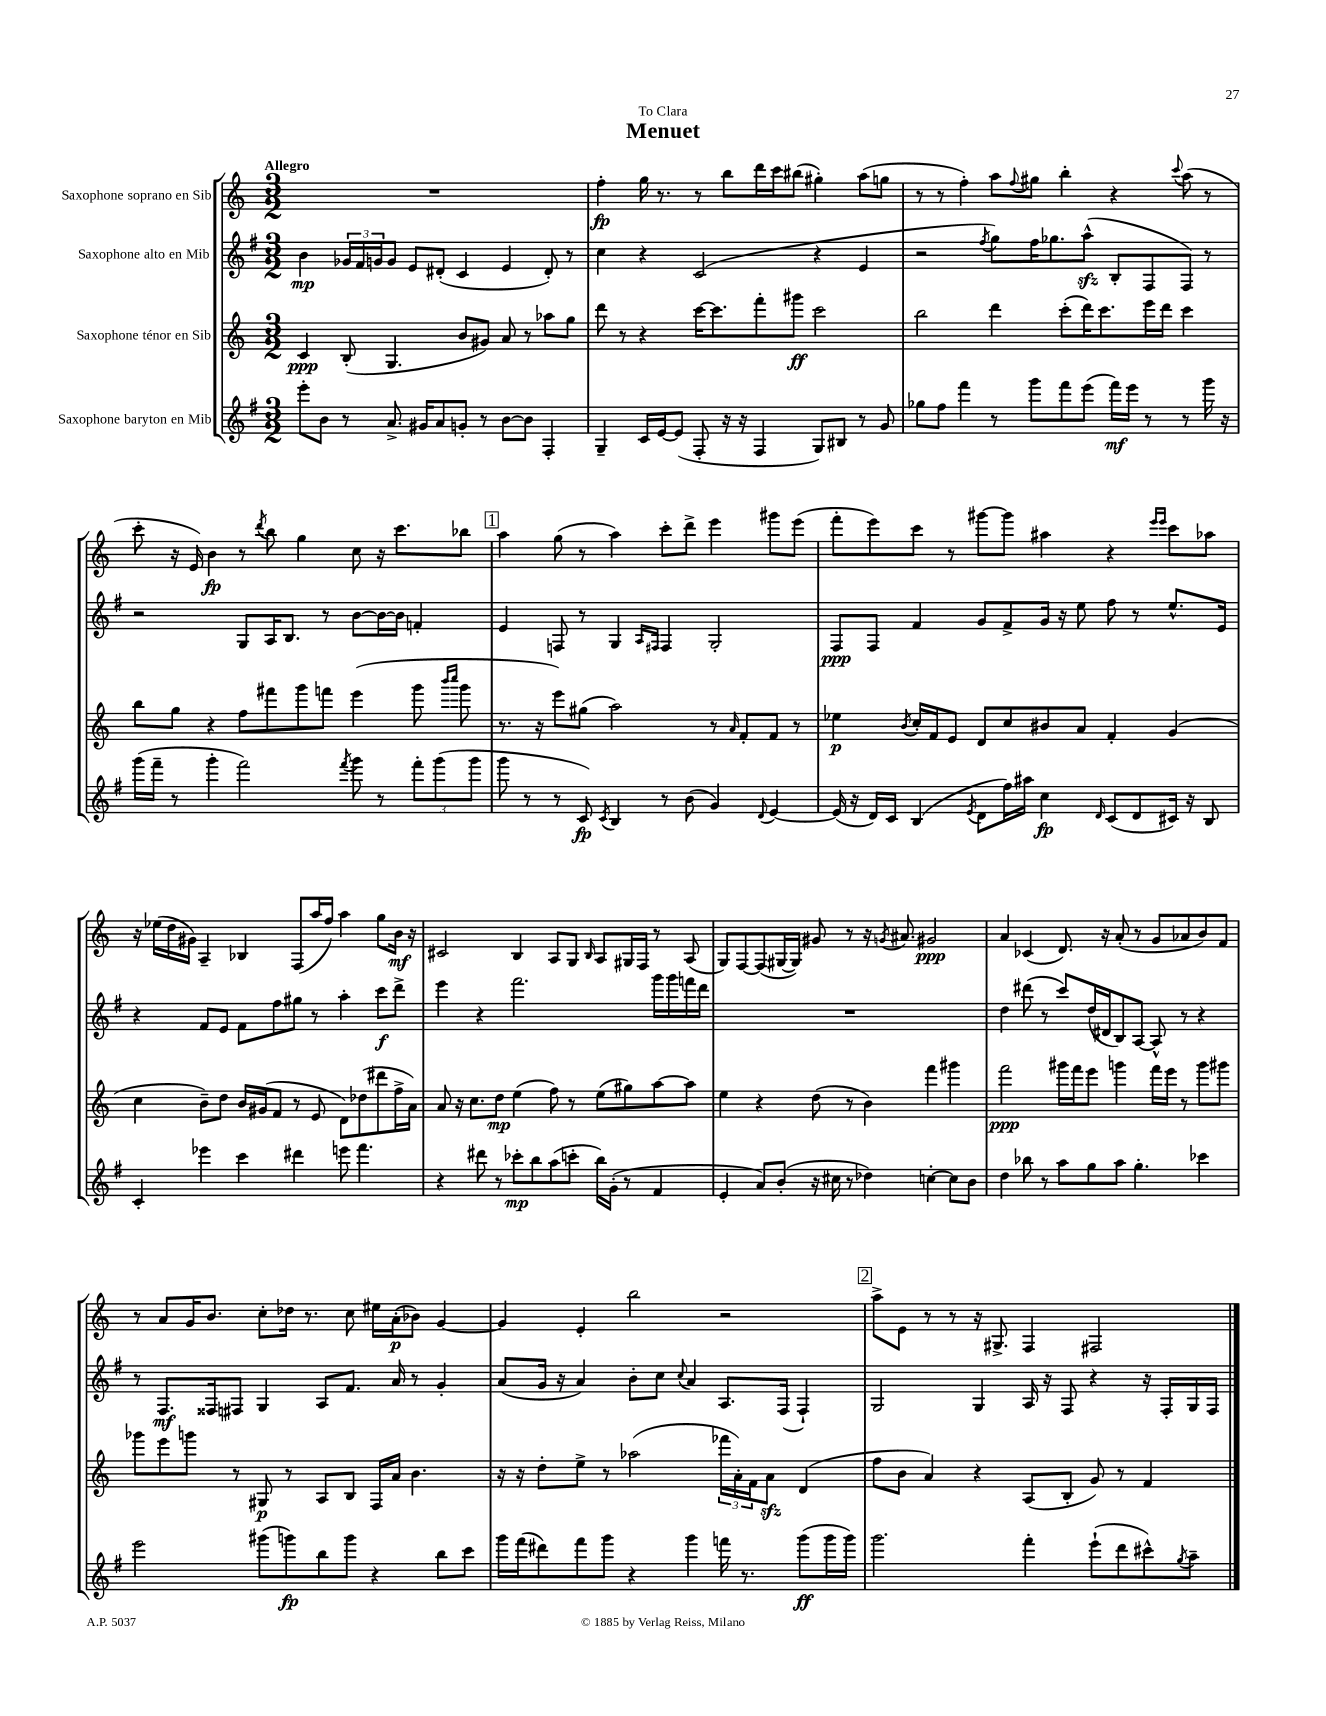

**kern	**dynam	**kern	**dynam	**kern	**dynam	**kern	**dynam
*part4	*part4	*part3	*part3	*part2	*part2	*part1	*part1
*staff4	*staff4	*staff3	*staff3	*staff2	*staff2	*staff1	*staff1
*I"Saxophone baryton en Mib	*	*I"Saxophone ténor en Sib	*	*I"Saxophone alto en Mib	*	*I"Saxophone soprano en Sib	*
*clefG2	*	*clefG2	*	*clefG2	*	*clefG2	*
*k[f#]	*	*k[]	*	*k[f#]	*	*k[]	*
*M3/2	*	*M3/2	*	*M3/2	*	*M3/2	*
=1	=1	=1	=1	=1	=1	=1	=1
!	!	!	!	!	!	!LO:TX:a:B:t=Allegro	!
8eee'\L	.	4c/	ppp	4b\	mp	1.r	.
8b\J	.	.	.	.	.	.	.
8r	.	(8B'/	.	24g-X/LL	.	.	.
.	.	.	.	24f#/	.	.	.
.	.	.	.	24gn/J	.	.	.
8.a^/	.	4.G/	.	8g/J	.	.	.
.	.	.	.	8e/L	.	.	.
16g#X/KL	.	.	.	.	.	.	.
8a/	.	.	.	(8d#X'/J	.	.	.
8gn'/J	.	8b/L	.	4c/	.	.	.
8r	.	8g#X/J)	.	.	.	.	.
[8b\L	.	8a/	.	4e/	.	.	.
8b\J]	.	8r	.	.	.	.	.
4F#'/	.	8aa-X\L	.	8d#'/)	.	.	.
.	.	8gg\J	.	8r	.	.	.
=2	=2	=2	=2	=2	=2	=2	=2
4G~/	.	8ddd\	.	4cc\	.	4ff'\	fp
.	.	8r	.	.	.	.	.
16c/LL	.	4r	.	4r	.	16gg\	.
[16e/J	.	.	.	.	.	8.r	.
(8e/J]	.	.	.	.	.	.	.
8F#'/	.	[16ccc\KL	.	(2c/	.	8r	.
.	.	8.ccc\]	.	.	.	.	.
16r	.	.	.	.	.	8bb\L	.
16r	.	.	.	.	.	.	.
4F#/	.	8fff'\	.	.	.	16ddd\L	.
.	.	.	.	.	.	16ccc\J	.
.	.	8ggg#X\J	ff	.	.	(8bb#X\J	.
8G/L)	.	2ccc\	.	4r	.	4gg#X'\)	.
8B#X/J	.	.	.	.	.	.	.
8r	.	.	.	4e/	.	(8aa\L	.
8g/	.	.	.	.	.	8ggn\J	.
=3	=3	=3	=3	=3	=3	=3	=3
8gg-X\L	.	2bb\	.	2r	.	8r	.
8ff#\J	.	.	.	.	.	8r	.
4fff#\	.	.	.	.	.	4ff'\)	.
.	.	.	.	8qff#/	.	.	.
8r	.	4ddd\	.	8gg\L)	.	8aa\L	.
.	.	.	.	.	.	8qqff/	.
8ggg\L	.	.	.	16ff#\K	.	8gg#X\J	.
.	.	.	.	8.gg-X\	.	.	.
8fff#\	.	(8ccc'\L	.	.	.	4bb'\	.
(8eee\J	.	16ddd\K)	.	(8aazz^^\J	.	.	.
.	.	8.ccc\	.	.	.	.	.
16fff#\LL)	mf	.	.	8B'/L	.	4r	.
16eee\JJ	.	.	.	.	.	.	.
8r	.	16eee\L	.	8F#/	.	.	.
.	.	16ddd\JJ	.	.	.	.	.
.	.	.	.	.	.	8qqccc/	.
8r	.	4ccc\	.	8F#/J)	.	(8aa\	.
16ggg\	.	.	.	8r	.	8r	.
16r	.	.	.	.	.	.	.
!!LO:LB:g=z
=4	=4	=4	=4	=4	=4	=4	=4
(16ggg\LL	.	8bb\L	.	2r	.	8ccc'\	.
16fff#~\JJ	.	.	.	.	.	.	.
8r	.	8gg\J	.	.	.	16r	.
.	.	.	.	.	.	16e/)	.
4ggg'\	.	4r	.	.	.	4b\	fp
2fff#\)	.	8ff\L	.	8G/L	.	8r	.
.	.	.	.	.	.	8qddd/	.
.	.	8fff#X\	.	16A/K	.	8bb\	.
.	.	.	.	8.B/J	.	.	.
.	.	8ggg\	.	.	.	4gg\	.
.	.	8fffn\J	.	8r	.	.	.
8qfff#/	.	.	.	.	.	.	.
8ggg\	.	(4eee\	.	[8b\L	.	8cc\	.
8r	.	.	.	16b\L_	.	16r	.
.	.	.	.	16b\JJ]	.	8.ccc\L	.
12fff#'\L	.	8ggg\	.	4fn'/	.	.	.
(12ggg\	.	.	.	.	.	.	.
.	.	16qqbbb/LL	.	.	.	.	.
.	.	16qqcccc/JJ	.	.	.	.	.
.	.	8ggg\	.	.	.	8bb-X\J	.
12ggg\J	.	.	.	.	.	.	.
!!LO:REH:place=s1:t=1
=5	=5	=5	=5	=5	=5	=5	=5
8ggg\	.	8.r	.	4e/	.	4aa\	.
8r	.	.	.	.	.	.	.
.	.	16r	.	.	.	.	.
8r	.	8eee\L)	.	8Fn/	.	(8gg\	.
8c/)	fp	(8gg#X\J	.	8r	.	8r	.
8qc/	.	.	.	.	.	.	.
4B/	.	2aa\)	.	4G/	.	4aa\)	.
.	.	.	.	16qqA/LL	.	.	.
.	.	.	.	16qqF#X/JJ	.	.	.
8r	.	.	.	4F#/	.	8ccc'\L	.
(8b\	.	.	.	.	.	8ddd^\J	.
4g/)	.	8r	.	2G'/	.	4eee\	.
.	.	16qqa/	.	.	.	.	.
.	.	8f'/L	.	.	.	.	.
8qqd/	.	.	.	.	.	.	.
[4e/	.	8f/J	.	.	.	8ggg#X\L	.
.	.	8r	.	.	.	(8eee\J	.
=6	=6	=6	=6	=6	=6	=6	=6
(16e/]	.	4ee-X\	p	8F#/L	ppp	8fff'\L	.
16r	.	.	.	.	.	.	.
16d/LL)	.	.	.	8F#/J	.	8eee\)	.
16c/JJ	.	.	.	.	.	.	.
.	.	8qb/	.	.	.	.	.
(4B/	.	16cc'/LL	.	4f#/	.	8ccc\J	.
.	.	16f/J	.	.	.	.	.
.	.	8e/J	.	.	.	8r	.
8qe/	.	.	.	.	.	.	.
8d\L	.	8d/L	.	8g/L	.	[8ggg#X\L	.
16ff#\L)	.	8cc/	.	8f#^/	.	8ggg#\J]	.
16aa#X\JJ	.	.	.	.	.	.	.
4cc\	fp	8b#X/	.	16g/Jk	.	4aa#X\	.
.	.	.	.	16r	.	.	.
.	.	8a/J	.	8ee\	.	.	.
16qqd/	.	.	.	.	.	.	.
(8c/L	.	4f'/	.	8ff#\	.	4r	.
8d/	.	.	.	8r	.	.	.
.	.	.	.	.	.	16qqeee/LL	.
.	.	.	.	.	.	16qqeee/JJ	.
16c#X/Jk)	.	(4g/	.	8.ee^^/L	.	8ccc\L	.
16r	.	.	.	.	.	.	.
8B/	.	.	.	.	.	8aa-X\J	.
.	.	.	.	16e/Jk	.	.	.
!!LO:LB:g=z
=7	=7	=7	=7	=7	=7	=7	=7
4c'/	.	4cc\	.	4r	.	16r	.
.	.	.	.	.	.	(16ee-X\LL	.
.	.	.	.	.	.	16dd\	.
.	.	.	.	.	.	16g#X\JJ)	.
4eee-X\	.	8b~\L)	.	8f#/L	.	4A~/	.
.	.	8dd\J	.	8e/J	.	.	.
4ccc\	.	16b/LL	.	8f#\L	.	4B-X/	.
.	.	(16g#X/J	.	.	.	.	.
.	.	8f/J	.	8ff#\	.	.	.
4ddd#X\	.	8r	.	8gg#X\J	.	(8F/L	.
.	.	8e/	.	8r	.	16aa/L	.
.	.	.	.	.	.	16ff/JJ)	.
8eeen\	.	8d\L)	.	4aa'\	.	4aa\	.
4.fff#\	.	(8dd-X\	.	.	.	.	.
.	.	8ddd#X\	.	8ccc\L	f	8gg\L	.
.	.	16ff^\L	.	8ddd^\J	.	16b\Jk	mf
.	.	16a\JJ)	.	.	.	16r	.
=8	=8	=8	=8	=8	=8	=8	=8
4r	.	8a/	.	4eee\	.	2c#X/	.
.	.	16r	.	.	.	.	.
.	.	8.cc\L	.	.	.	.	.
8ddd#X\	.	.	.	4r	.	.	.
8r	.	8dd\J	mp	.	.	.	.
8ccc-X'\L	mp	(4ee\	.	2.fff#\	.	4B/	.
8bb\	.	.	.	.	.	.	.
(8aa\	.	8ff\)	.	.	.	8A/L	.
8cccn'\J	.	8r	.	.	.	8G/J	.
.	.	.	.	.	.	16qqB/	.
16bb\LL)	.	(8ee\L	.	.	.	8A/L	.
(16g'\JJ	.	.	.	.	.	.	.
8r	.	8gg#X\)	.	.	.	16G#X/L	.
.	.	.	.	.	.	16F/JJ	.
4f#/	.	[8aa\	.	16ggg\LL	.	8r	.
.	.	.	.	16ggg\	.	.	.
.	.	8aa\J]	.	16fffn\	.	(8A/	.
.	.	.	.	16ddd\JJ	.	.	.
=9	=9	=9	=9	=9	=9	=9	=9
4e'/	.	4ee\	.	1.r	.	8G/L)	.
.	.	.	.	.	.	[8F/	.
8a/L)	.	4r	.	.	.	(8F/]	.
(8b'/J	.	.	.	.	.	[16G#X/L	.
.	.	.	.	.	.	16G#/JJ])	.
16r	.	(8dd\	.	.	.	8g#X/	.
16cc#X\	.	.	.	.	.	.	.
8r	.	8r	.	.	.	8r	.
4dd-X\)	.	4b\)	.	.	.	16r	.
.	.	.	.	.	.	8qgn/	.
.	.	.	.	.	.	8.a#X/	.
[4ccn'\	.	4fff\	.	.	.	2g#X/	ppp
8cc\L]	.	4ggg#X\	.	.	.	.	.
8b\J	.	.	.	.	.	.	.
=10	=10	=10	=10	=10	=10	=10	=10
4dd\	.	2fff\	ppp	4dd\	.	4a/	.
8bb-X\	.	.	.	(8ddd#X\	.	(4c-X/	.
8r	.	.	.	8r	.	.	.
8aa\L	.	16ggg#X\LL	.	8ccc/L)	.	8.d/)	.
.	.	16fff\J	.	.	.	.	.
8gg\	.	8eee\J	.	(16dd/L	.	.	.
.	.	.	.	16d#X/J	.	16r	.
8aa\J	.	4gggn\	.	8B/)	.	(8a'/	.
4.gg'\	.	.	.	[8A/J	.	8r	.
.	.	16fff\LL	.	8A^^/]	.	8g/L	.
.	.	16eee\JJ	.	.	.	.	.
.	.	8r	.	8r	.	8a-X/	.
4ccc-X\	.	8ggg\L	.	4r	.	8b/)	.
.	.	8ggg#X\J	.	.	.	8f/J	.
!!LO:LB:g=z
=11	=11	=11	=11	=11	=11	=11	=11
2eee\	.	8ggg-X\L	.	8r	.	8r	.
.	.	8eee\	.	8.F#/L	mf	8a/L	.
.	.	8gggn\J	.	.	.	16g/K	.
.	.	.	.	16F##X/k	.	8.b/J	.
.	.	8r	.	8F#X/J	.	.	.
(8ggg#X\L	.	8G#X/	p	4G/	.	8cc'\L	.
8gggn\)	fp	8r	.	.	.	16dd-X\Jk	.
.	.	.	.	.	.	8.r	.
8bb\	.	8A/L	.	8A/L	.	.	.
8ggg\J	.	8B/J	.	8.f#/J	.	8cc\	.
4r	.	16F/LL	.	.	.	16ee#X\LL	.
.	.	16a/JJ	.	16a/	.	(16a'\J	p
.	.	4.b\	.	8r	.	8b-X\J)	.
8bb\L	.	.	.	4g'/	.	[4g/	.
8ccc\J	.	.	.	.	.	.	.
=12	=12	=12	=12	=12	=12	=12	=12
16ggg\LL	.	16r	.	(8a/L	.	4g/]	.
(16fff#\J	.	16r	.	.	.	.	.
8ddd#X\)	.	8dd'\L	.	16g/Jk	.	.	.
.	.	.	.	16r	.	.	.
8fff#\	.	8ee^\J	.	4a/)	.	4e'/	.
8ggg\J	.	8r	.	.	.	.	.
4r	.	(2aa-X\	.	8b'\L	.	2bb\	.
.	.	.	.	8cc\J	.	.	.
.	.	.	.	8qqcc/	.	.	.
4ggg\	.	.	.	4a/	.	.	.
16fffn\	.	24fff-X\LL	.	8.A/L	.	2r	.
.	.	24a'\)	.	.	.	.	.
8.r	.	.	.	.	.	.	.
.	.	24f\J	.	.	.	.	.
.	.	8azz\J	.	.	.	.	.
.	.	.	.	(16F#/Jk	.	.	.
(8ggg\L	ff	(4d/	.	4F#`/)	.	.	.
16ggg\L	.	.	.	.	.	.	.
16ggg\JJ)	.	.	.	.	.	.	.
!!LO:REH:place=s1:t=2
=13	=13	=13	=13	=13	=13	=13	=13
2.ggg\	.	8ff\L	.	2G/	.	8aa^\L	.
.	.	8b\J	.	.	.	8e\J	.
.	.	4a/)	.	.	.	8r	.
.	.	.	.	.	.	8r	.
.	.	4r	.	4G/	.	16r	.
.	.	.	.	.	.	8.G#X^/	.
4fff#'\	.	(8A/L	.	16A/	.	4F/	.
.	.	.	.	16r	.	.	.
.	.	8B'/J	.	8F#/	.	.	.
(8eee`\L	.	8g/)	.	4r	.	2F#X/	.
8ddd\	.	8r	.	.	.	.	.
8ccc#X^^\)	.	4f/	.	16r	.	.	.
.	.	.	.	16F#'/LL	.	.	.
8qgg/	.	.	.	.	.	.	.
8aa~\J	.	.	.	16G/	.	.	.
.	.	.	.	16F#/JJ	.	.	.
==	==	==	==	==	==	==	==
*-	*-	*-	*-	*-	*-	*-	*-
